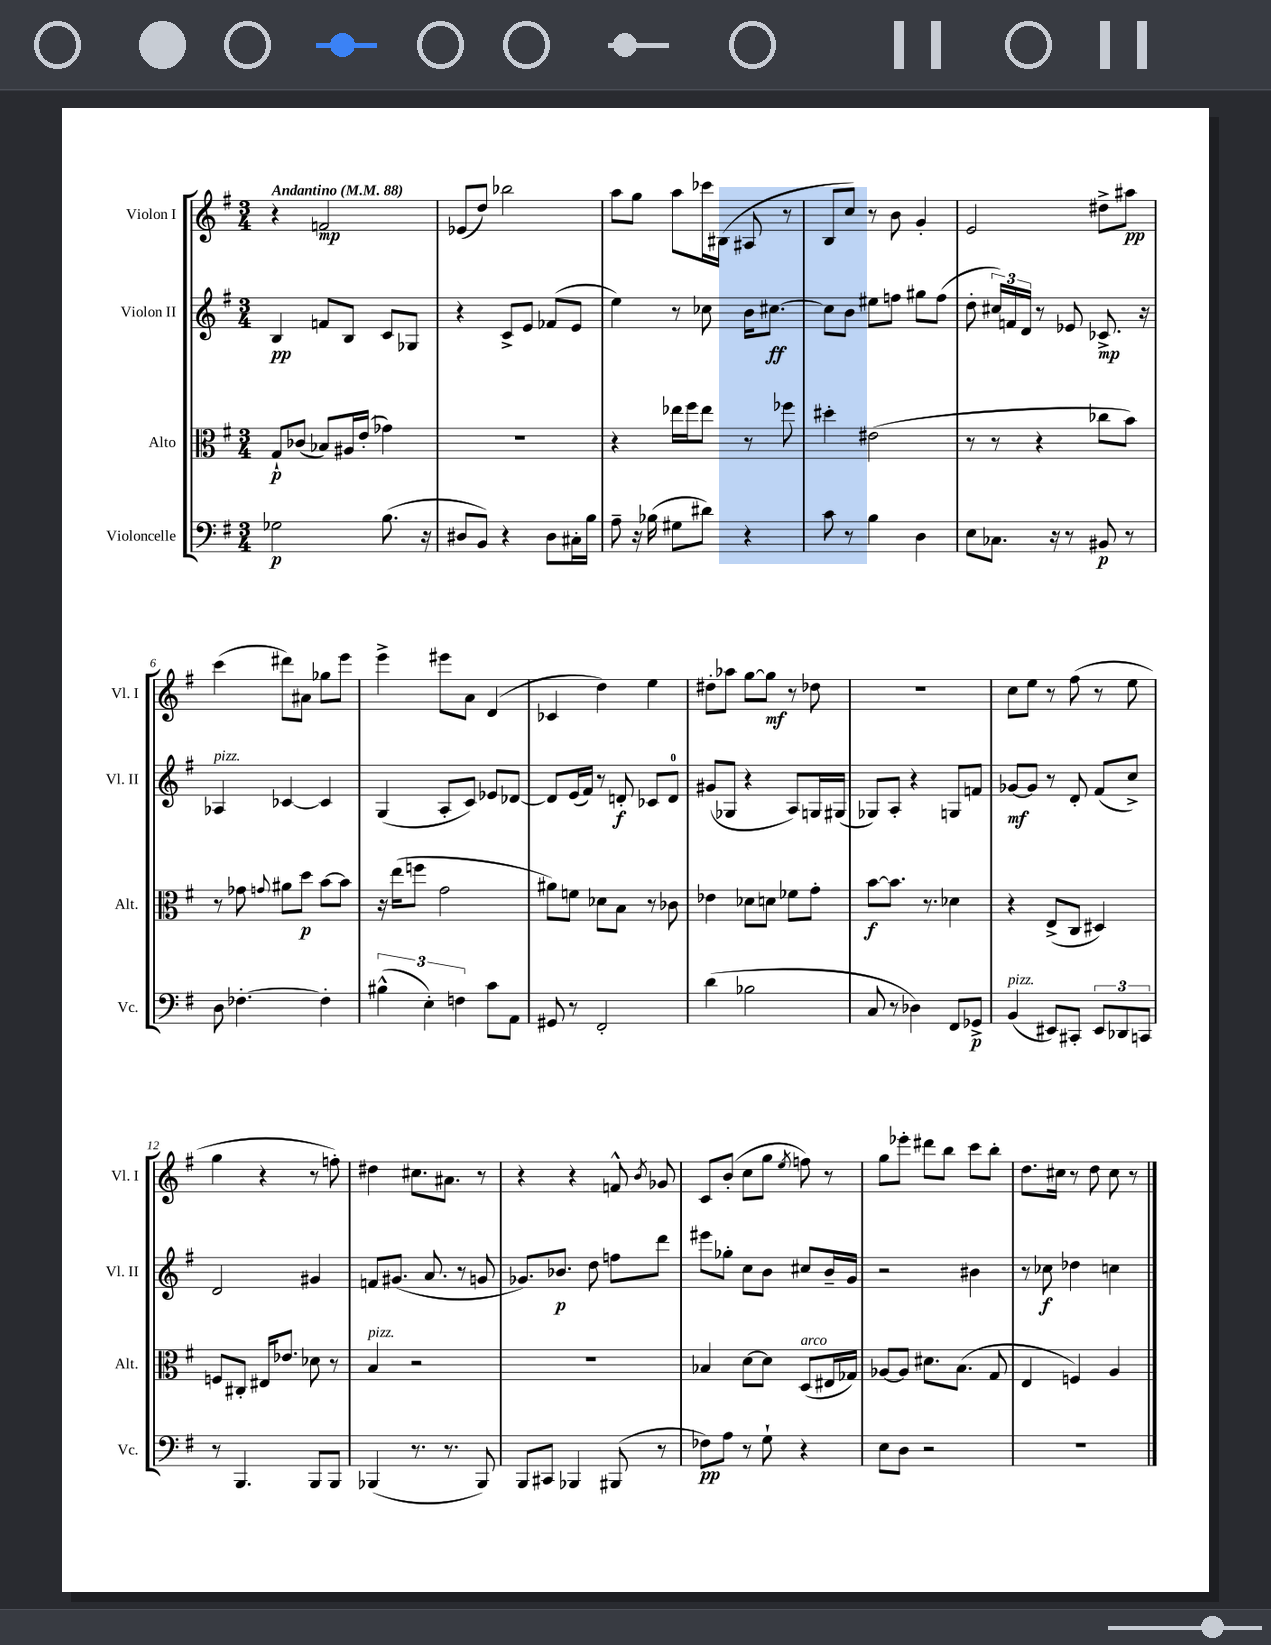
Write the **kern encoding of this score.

**kern	**kern	**kern	**kern
*staff4	*staff3	*staff2	*staff1
*clefF4	*clefC3	*clefG2	*clefG2
*k[f#]	*k[f#]	*k[f#]	*k[f#]
*M3/4	*M3/4	*M3/4	*M3/4
*MM88	*MM88	*MM88	*MM88
2G-	8G`	4B	4r
.	(8c-	.	.
.	8B-)	8f	2f
.	16A#	8B	.
.	(16e'	.	.
(8.B	4g-)	8c	.
.	.	8G-	.
16r	.	.	.
=	=	=	=
8D#	2.r	4r	(8e-
8BB)	.	.	8dd)
4r	.	8c^	2bb-
.	.	8e	.
8D#	.	(8f-	.
16C#'	.	8e	.
16B	.	.	.
=	=	=	=
8A~	4r	4ee)	8aa
16r	.	.	8gg
(16B-	.	.	.
8G#	16ee-	8r	8aa
.	16ff#	.	.
8d#)	8ee-	8cc-	16ccc-
.	.	.	(16B#
4r	8r	16b	8A#
.	.	[8.cc#	.
.	8ff-	.	8r
=	=	=	=
8c	4dd#'	8cc#]	8B
8r	.	8b	8cc)
4B	(2e#	8ee#	8r
.	.	8ff	8b
4D	.	8gg#	4g'
.	.	(8ff	.
=	=	=	=
8E	8r	8dd'	2e
8.C-	8r	24cc#)	.
.	.	24f	.
.	.	24d	.
.	4r	8r	.
16r	.	.	.
8r	.	8e-	.
8BB#	8cc-	8.c-^	8dd#^
8r	8b)	.	8aa#
.	.	16r	.
=	=	=	=
8D	8r	4A-	(4ccc
[4.F-'	8g-	.	.
.	8qqg	.	.
.	8a#	[4c-	8ddd#)
.	8dd	.	8a#
4F-']	[8b	4c-]	8gg-
.	8b]	.	8eee
=	=	=	=
(6B#^^	16r	(4G	4eee^
.	(16ee	.	.
.	8ff	.	.
6E')	.	.	.
.	2g	8A'	8eee#
6F	.	.	.
.	.	8c)	8a
8c	.	8e-	(4d
8AA	.	[8d-	.
=	=	=	=
8GG#	8a#)	8d-]	4c-
8r	8f	(16e	.
.	.	16f#)	.
2FF#'	8d-	8r	4dd)
.	8B	8d'	.
.	8r	8c-	4ee
.	8c-	8d	.
=	=	=	=
(4d	4e-	(8g#	8dd#'
.	.	8G-	8aa-
2B-	8d-	4r	[8gg
.	8d	.	8gg]
.	8f-	8A)	8r
.	8g'	16G	8dd-
.	.	(16G#	.
=	=	=	=
8C	[8b	8G-)	2.r
8r	8.b]	8A'	.
4D-)	.	4r	.
.	8.r	.	.
8FF#	4d-	8G	.
8GG-^	.	8f	.
=	=	=	=
(4BB	4r	[8g-	8cc
.	.	8g-]	8ee
8EE#)	(8E^	8r	8r
8CC#'	8C	8d'	(8ff#
12EE#	4D#)	(8f#	8r
12DD-	.	.	.
.	.	8cc^)	8ee
12CC	.	.	.
=	=	=	=
8r	8F	2d	4gg
4.BBB	8C#'	.	.
.	16E#	.	4r
.	8.e-	.	.
8BBB	8d-	4g#	8r
8BBB	8r	.	8ff')
=	=	=	=
(4BBB-	4B	8f	4dd#
.	.	(8.g#	.
8.r	2r	.	8.cc#
.	.	8.a	.
8.r	.	.	8.a#
.	.	8r	.
8BBB-)	.	8g	8r
=	=	=	=
8BBB	2.r	8.g-)	4r
8CC#	.	.	.
.	.	8.b-	.
4BBB-	.	.	4r
.	.	8dd	.
(8BBB#	.	8ff	8f^^
.	.	.	8qb
8r	.	8ddd	8g-
=	=	=	=
8F-)	4B-	8eee#	8c
8A	.	8gg-'	(8b'
8r	[8d	8cc	8cc
8G`	8d]	8b	8gg
.	.	.	8qee
4r	(8D	8cc#	8ff)
.	16E#	16b~	8r
.	16G-)	16g	.
=	=	=	=
8E	[8A-	2r	8gg
8D	8A-]	.	8eee-'
2r	8.d#	.	8ddd#
.	.	.	8bb
.	(8.B	.	.
.	.	4b#	8ccc
.	8G	.	8bb'
=	=	=	=
2.r	4E	8r	8.dd
.	.	8cc-	.
.	.	.	16cc#
.	4F)	4dd-	8r
.	.	.	8dd
.	4A	4cc	8cc#
.	.	.	8r
==	==	==	==
*-	*-	*-	*-
